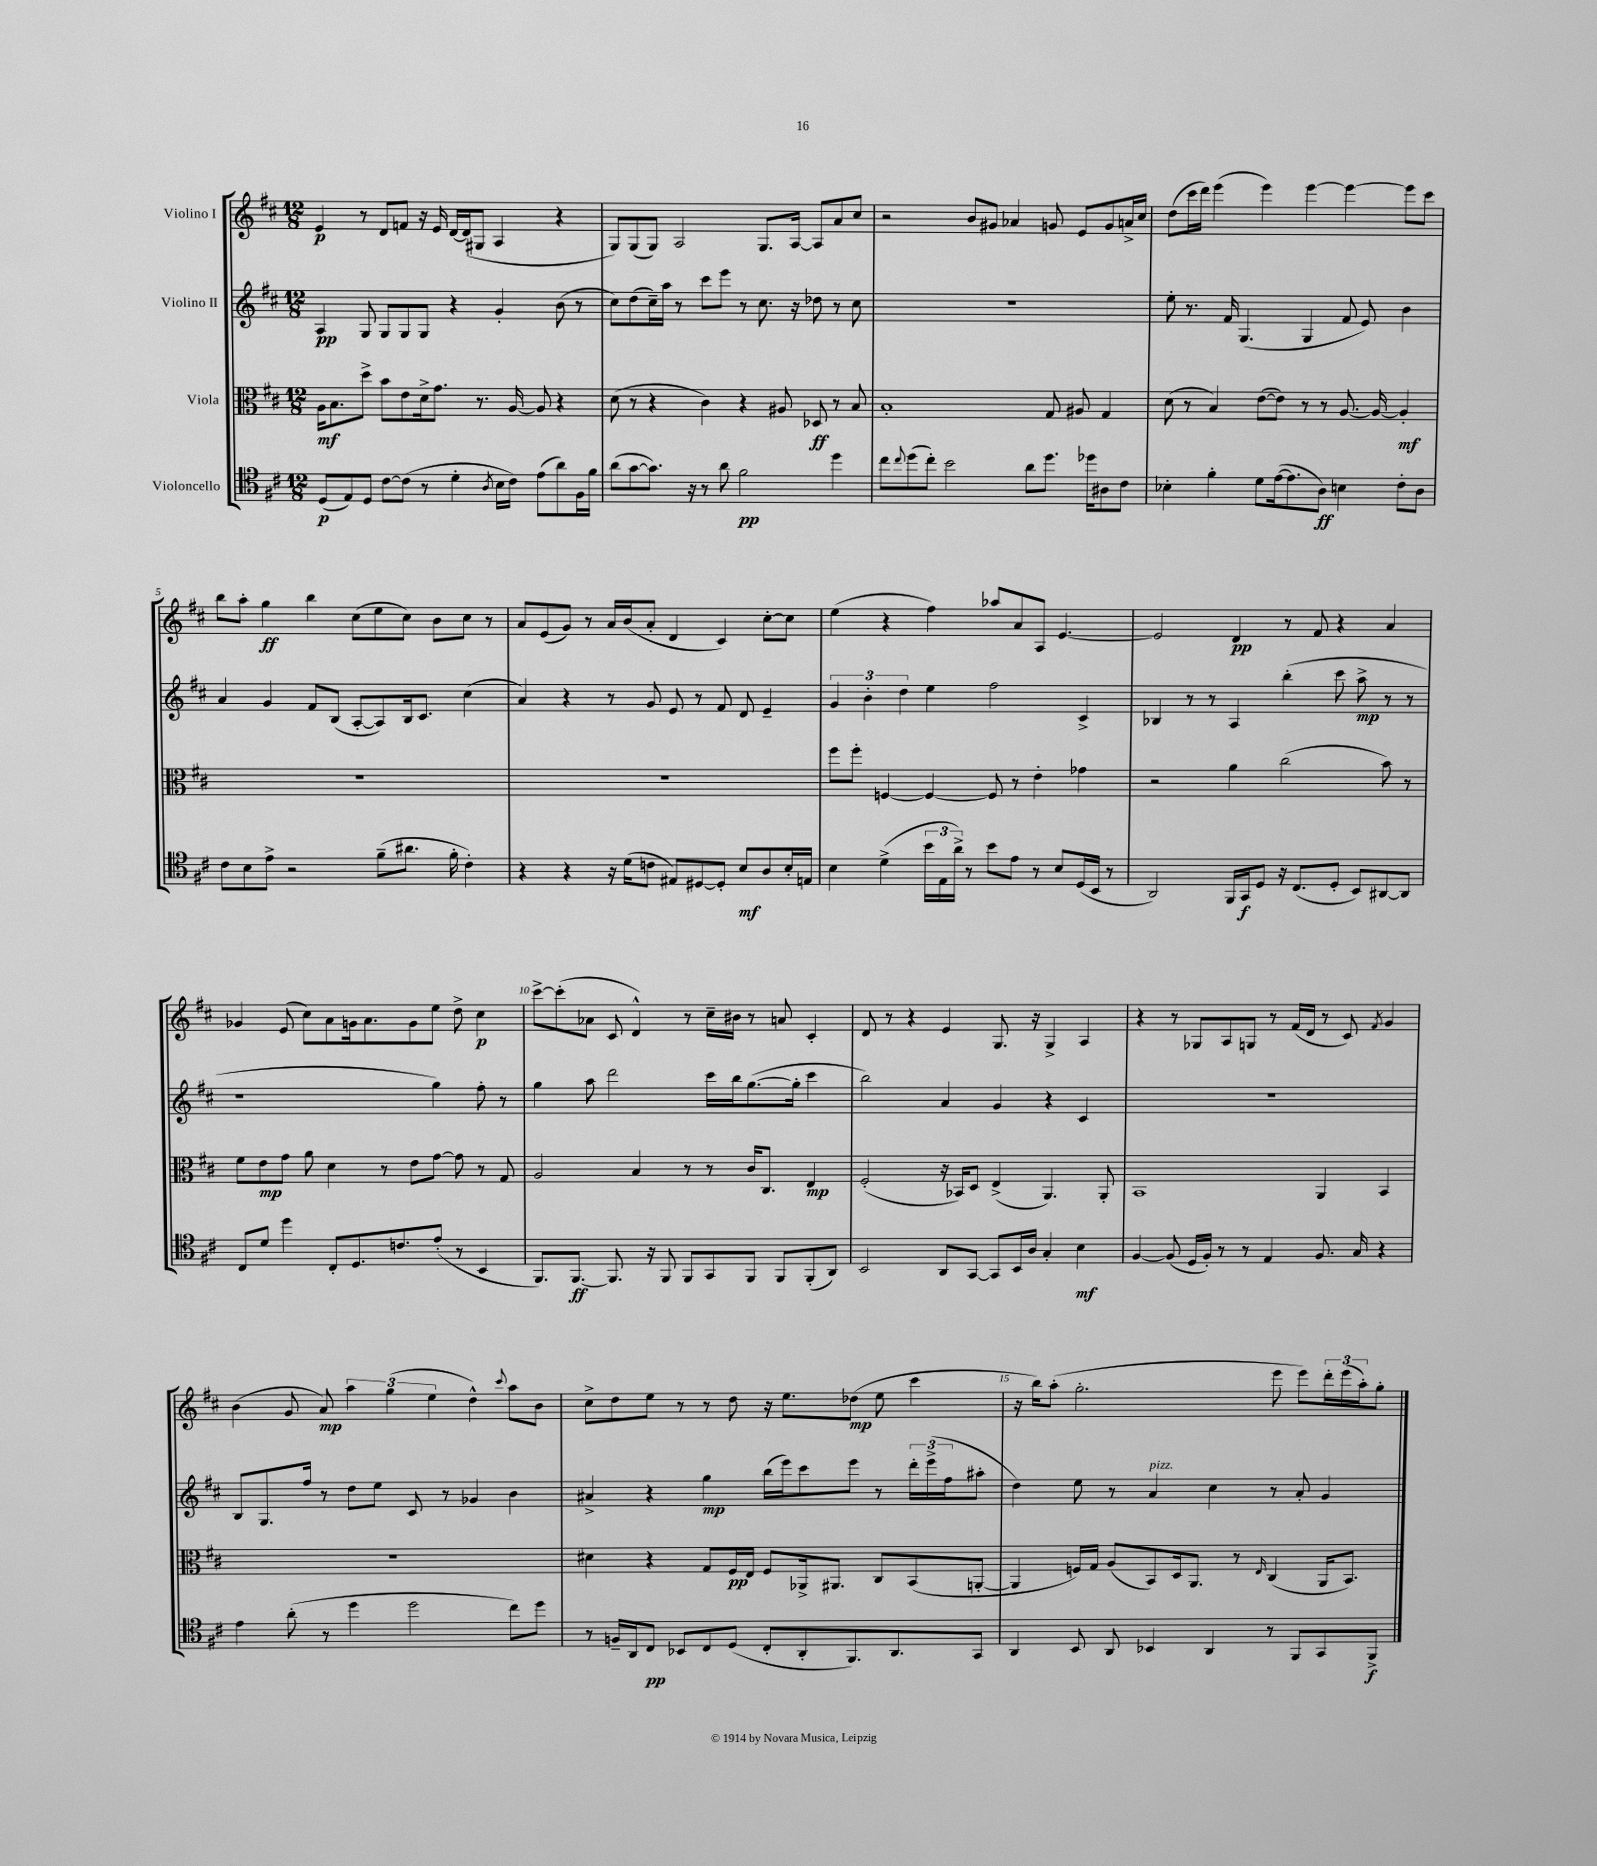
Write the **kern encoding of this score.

**kern	**kern	**kern	**kern
*staff4	*staff3	*staff2	*staff1
*clefC4	*clefC3	*clefG2	*clefG2
*k[f#c#]	*k[f#c#]	*k[f#c#]	*k[f#c#]
*M12/8	*M12/8	*M12/8	*M12/8
(8D	16A	4A	4e
.	8.B	.	.
8E)	.	.	.
8D	8dd^	8G	8r
[8c#	8b	8G	8d
(8c#]	8e	8G	8f
8r	16d^	8G	16r
.	8.g	.	16e
4d'	.	4r	[16d
.	.	.	(16d]
.	8.r	.	8G#
8qA	.	.	.
16B	.	4g'	4A
16c#)	[16A	.	.
(8e	8A]	.	.
8a)	4r	(8b	4r
16F#	.	8r	.
16f#	.	.	.
=	=	=	=
(8a	(8d	8cc#)	8G)
[8g	8r	(8dd	(8G
8.g])	4r	16cc#~)	8G)
.	.	16aa	.
.	.	8r	2A
16r	.	.	.
8r	4c#)	8ccc#	.
8a	.	8eee	.
2f#	4r	8r	.
.	.	8.cc#	8.G
.	8A#	.	.
.	.	16r	[16A
.	8D-	8dd-	8A]
4dd	8r	8r	8a
.	8B	8cc#	8cc#
=	=	=	=
8cc#	1B'	1.r	2r
8qqcc#	.	.	.
(8dd	.	.	.
8cc#')	.	.	.
2b	.	.	.
.	.	.	8b
.	.	.	8g#
.	.	.	4a-
8a	.	.	.
8.dd	8G	.	8g
.	8A#	.	8e
16dd-	.	.	.
8A#	4G	.	8g
8c#	.	.	16a^
.	.	.	16cc#
=	=	=	=
4B-'	(8d	8ee'	(8dd
.	8r	8.r	16ccc#
.	.	.	16ddd)
4f#'	4B)	.	(4eee
.	.	16f#	.
.	.	(4.G	.
8d	([8e	.	4eee)
([16e	8e])	.	.
8.e]	.	.	.
.	8r	4G	[4eee
8A)	8r	.	.
4B	[8.A	8f#	4eee_
.	.	8e)	.
.	16A_	.	.
8c#'	4A']	4b	8eee]
8A	.	.	8ccc#
=	=	=	=
8c#	1.r	4a	8bb
8B	.	.	8aa'
8e^	.	4g	4gg
2r	.	.	.
.	.	8f#	4bb
.	.	(8B	.
.	.	[8A'	(8cc#
(8f#~	.	8A])	8ee
8.a#	.	16B	8cc#)
.	.	8.c#	.
.	.	.	8b
16f#'	.	.	.
4c#')	.	(4cc#	8cc#
.	.	.	8r
=	=	=	=
4r	1.r	4a)	8a
.	.	.	(8e
4r	.	4r	8g)
.	.	.	8r
16r	.	8r	16a
(16d	.	.	(16b
8c	.	8g	8a'
8E#)	.	8e	4d
[8D#	.	8r	.
8D#']	.	8f#	4c#)
8B	.	8d	.
8A	.	4e~	[8cc#'
16B'	.	.	8cc#]
16E	.	.	.
=	=	=	=
4B	8ff#	6g	(4ee
.	8ff#'	.	.
.	.	6b'	.
(4d^	[4F	.	4r
.	.	6dd	.
24b	4F_	4ee	4ff#)
24E	.	.	.
24a^)	.	.	.
8r	.	.	.
8b	8F]	2ff#	8aa-
8e	8r	.	8a
8r	4e'	.	8A
8B	.	.	[4.e
(16D	4g-	4c#^	.
16BB	.	.	.
8r	.	.	.
=	=	=	=
2AA)	2r	4B-	2e]
.	.	8r	.
.	.	8r	.
16FF#	4a	4A	4d
16GG	.	.	.
8D	.	.	.
16r	(2cc#	(4bb'	8r
(8.C#	.	.	.
.	.	.	8f#
8D'	.	8ccc#	4r
8BB)	.	8aa^	.
[8AA#	8b)	8r	4a
8AA#]	8r	8r	.
=	=	=	=
8C#	8f#	1r	4g-
8d	8e	.	.
4dd	8g	.	(8e
.	8a	.	8cc#)
8C#'	4d	.	8a
8.D	.	.	16g
.	.	.	8.a
.	8r	.	.
8.c	.	.	.
.	8e	.	8g
(8e'	[8g	4gg)	8ee
8r	8g]	.	8dd^
4BB	8r	8ff#'	4cc#
.	8G	8r	.
=	=	=	=
8.FF#)	2A	4gg	[8ccc#^
.	.	.	(8ccc#']
[8.FF#	.	.	.
.	.	8aa	8a-
8.FF#]	.	2ddd	8c#
.	4B	.	4d^^)
16r	.	.	.
8FF#	.	.	.
8FF#	8r	.	8r
8GG	8r	16ccc#	16cc#~
.	.	16bb	16b#
8FF#	16c#	([8.gg	8r
.	8.C#	.	.
8FF#	.	.	8a
.	.	16gg']	.
(8FF#'	4E	4ccc#	4c#'
8AA)	.	.	.
=	=	=	=
2BB	(2F#'	2bb)	8d
.	.	.	8r
.	.	.	4r
8AA	16r	4a	4e
.	16BB-)	.	.
[8GG	8D	.	.
8GG]	(4E^	4g	8.G
16BB	.	.	.
16A	.	.	16r
4G'	4.AA)	4r	4G^
4B	.	4c#	4A
.	8AA'	.	.
=	=	=	=
[4F#	1BB	1.r	4r
(8F#]	.	.	8r
16D	.	.	8G-
16F#')	.	.	.
8r	.	.	8A
8r	.	.	8G
4E	.	.	8r
.	.	.	(16f#
.	.	.	16d
8.F#	4AA	.	8r
.	.	.	8c#)
16G	.	.	.
.	.	.	8qf#
4r	4BB	.	4g
=	=	=	=
4e	1.r	8B	(4b
.	.	8.G	.
(8a'	.	.	8g
.	.	16ff#	.
8r	.	8r	8a)
4dd	.	8dd	6aa
.	.	8ee	.
.	.	.	(6gg
2dd	.	8c#	.
.	.	.	6ee
.	.	8r	.
.	.	4g-	4dd^^)
.	.	.	8qqccc#
8cc#)	.	4b	8aa
8dd	.	.	8b
=	=	=	=
8r	4d#	4a#^	8cc#^
16F~	.	.	8dd
16AA	.	.	.
8C#	4r	4r	8ee
8BB-	.	.	8r
8C#	8G	4gg	8r
(8D	16F#	.	8dd
.	16E	.	.
8C#'	8F#	(16bb	16r
.	.	16eee)	8.ee
8AA'	16AA-^	8ccc#	.
.	8.AA#	.	.
8.FF#)	.	8eee	(8dd-
.	8C#	8r	8ee
8.AA	.	.	.
.	(8BB	24ddd'	4ccc#
.	.	(24eee^	.
.	.	24ff#	.
8GG	[8AA'	8aa#'	.
=	=	=	=
4AA	4AA]	4dd)	16r
.	.	.	16bb)
.	.	.	(8aa'
8BB	16F)	8ee	2.gg'
.	16G	.	.
8AA	(8A	8r	.
4BB-	8BB)	4a	.
.	16D	.	.
.	8.AA	.	.
4AA	.	4cc#	.
.	8r	.	.
.	16qqE	.	.
8r	(4C#	8r	8eee
8FF#	.	8a'	8eee)
8GG	16AA	4g	24ddd'
.	.	.	(24eee
.	8.BB)	.	.
.	.	.	24aa')
8FF#^	.	.	8gg'
==	==	==	==
*-	*-	*-	*-
